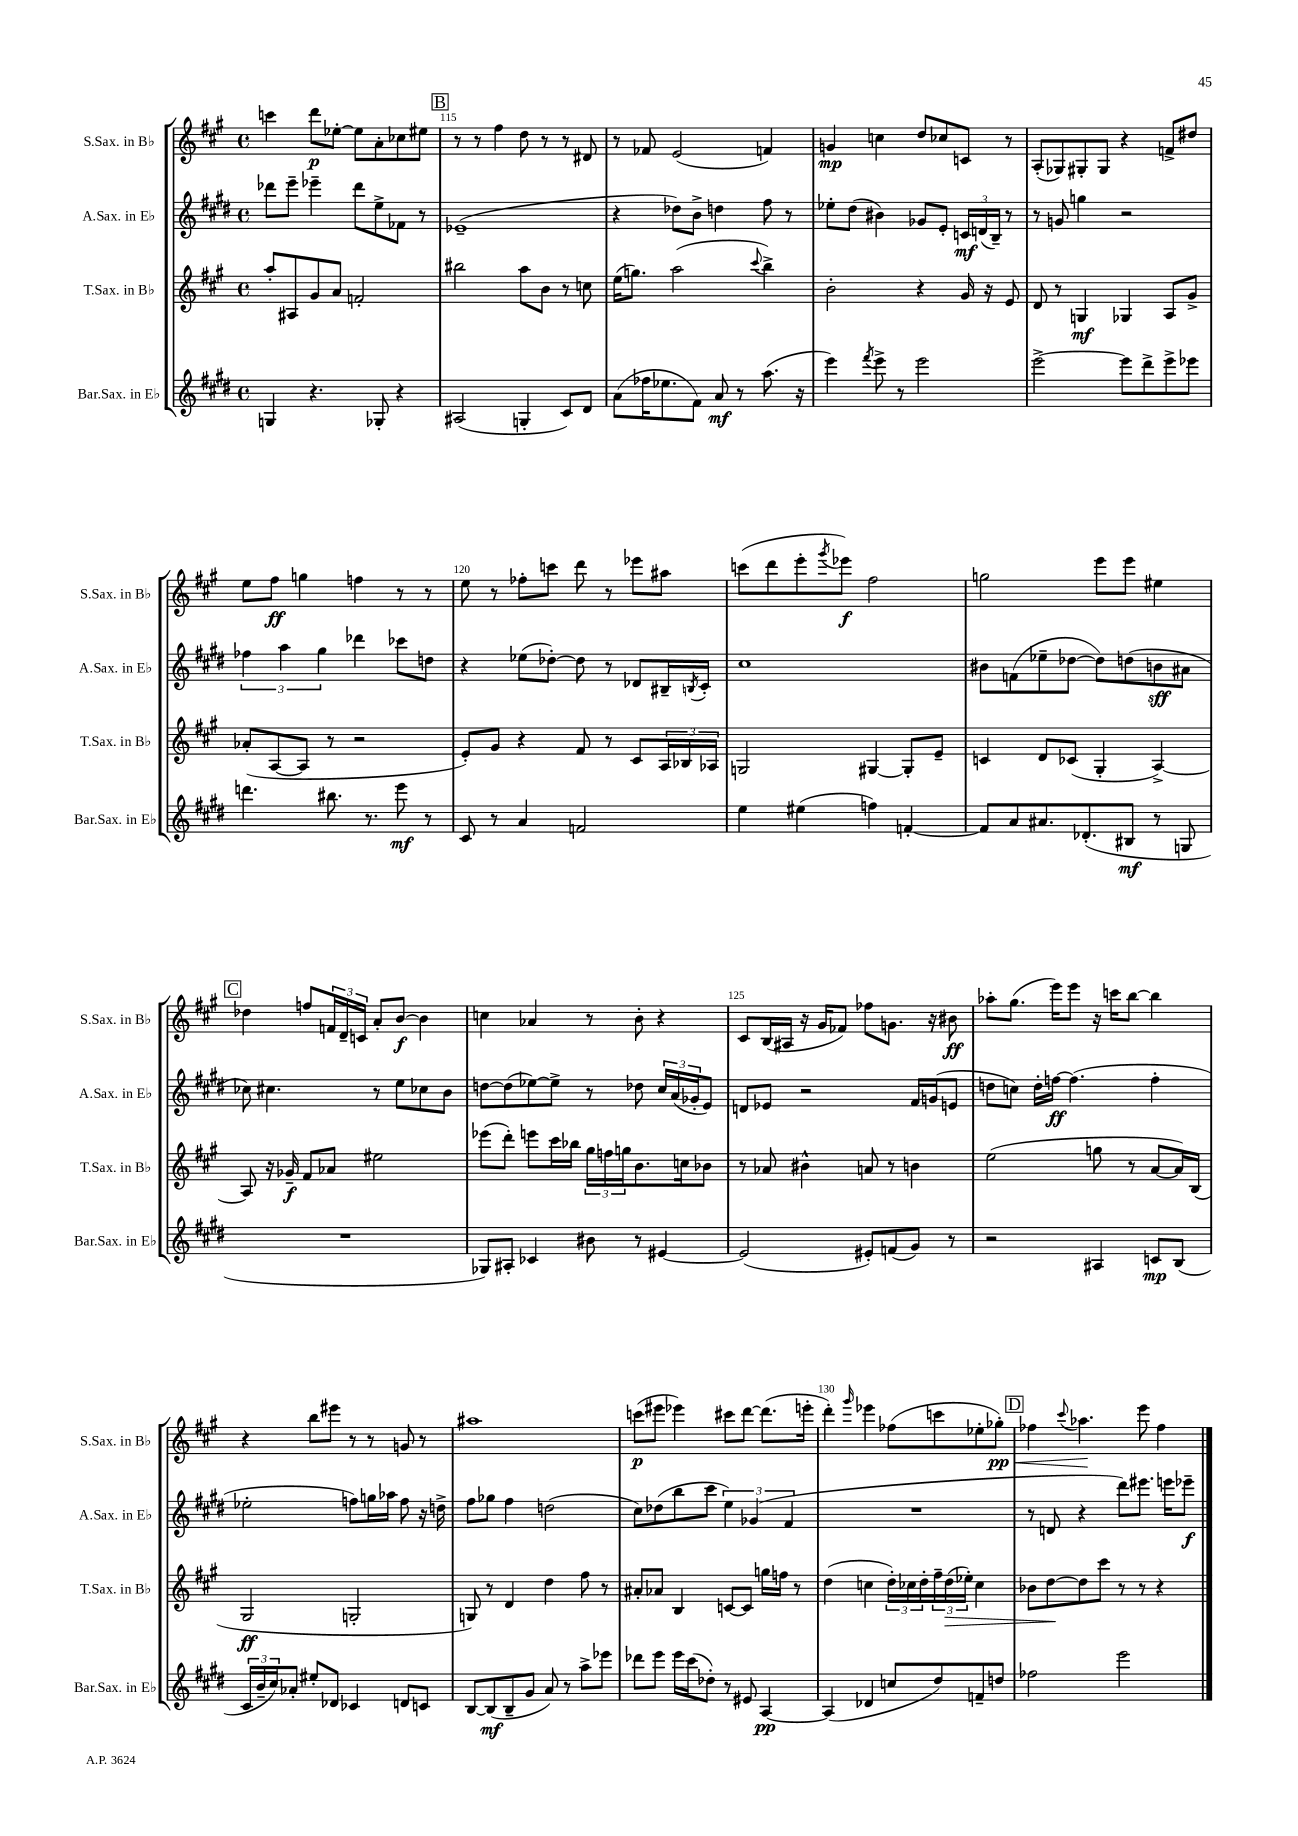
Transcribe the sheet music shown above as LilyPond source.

<<
\new StaffGroup <<
\new Staff = "s0" \with { instrumentName = "S.Sax. in Bb" shortInstrumentName = "S.Sax. in Bb" } {
    \clef treble \key a \major \defaultTimeSignature \time 4/4
    c'''4 d'''8\p ees''8~-. ees''8 a'8-. ces''8 eis''8 |
    \mark \markup { \box "B" } r8 r8 fis''4 d''8 r8 r8 dis'8 |
    r8 fes'8 e'2( f'4) |
    g'4\mp c''4 d''8 ces''8 c'8 r8 |
    a8-.( ges8) gis8-. gis8 r4 f'8-> dis''8 |
    e''8 fis''8\ff g''4 f''4 r8 r8 |
    e''8 r8 fes''8-. c'''8 d'''8 r8 ees'''8 ais''8 |
    c'''8( d'''8 e'''8-. \acciaccatura { gis'''8 } ees'''8\f) fis''2 |
    g''2 e'''8 e'''8 eis''4 |
    \mark \markup { \box "C" } des''4 f''8 \tuplet 3/2 { f'16 d'16-- c'16 } a'8-. b'8~\f b'4 |
    c''4 aes'4 r8 b'8-. r4 |
    cis'8 b16( ais16 r16 gis'16 fes'8) fes''8 g'8. r16 bis'8\ff |
    aes''8-. gis''8.( e'''16) e'''8 r16 c'''16 b''8~ b''4 |
    r4 b''8 eis'''8 r8 r8 g'8 r8 |
    ais''1 |
    c'''8\p( eis'''8 ees'''4) cis'''8 d'''8~ d'''8.( e'''16-. |
    d'''4-.) \grace { gis'''16 } ees'''4 fes''8( c'''8 ees''8-. ges''8-.\pp\<) |
    \mark \markup { \box "D" } fes''4 \appoggiatura { cis'''8 } aes''4.\! e'''8 fes''4 \bar "|." |
}
\new Staff = "s1" \with { instrumentName = "A.Sax. in Eb" shortInstrumentName = "A.Sax. in Eb" } {
    \clef treble \key e \major \defaultTimeSignature \time 4/4
    des'''8 e'''8-- ees'''4-- des'''8 e''8-> fes'8 r8 |
    \mark \markup { \box "B" } ees'1--( |
    r4 des''8) b'8-> d''4 fis''8 r8 |
    ees''8-. dis''8( bis'4) ges'8 e'8-. \tuplet 3/2 { c'16\mf d'16( b16--) } r8 |
    r8 g'8 g''4 r2 |
    \tuplet 3/2 { fes''4 a''4 gis''4 } des'''4 ces'''8 d''8 |
    r4 ees''8( des''8~-.) des''8 r8 des'8 bis16-- \acciaccatura { b8 } cis'16-. |
    cis''1 |
    bis'8 f'8( ees''8-- des''8~ des''8) d''8( b'8\sff ais'8 |
    \mark \markup { \box "C" } ces''8) cis''4. r8 e''8 ces''8 b'8 |
    d''8~ d''8( ees''8~) ees''8-> r8 des''8 \tuplet 3/2 { cis''16 a'16( ges'16-. } e'8) |
    d'8 ees'8 r2 fis'16 g'16( e'8 |
    d''8 c''8) d''16-. f''16~\ff f''4.( f''4-. |
    ees''2-. f''8) g''16 aes''16 f''8 r16 d''16-> |
    fis''8 ges''8 fis''4 d''2( |
    cis''8) des''8( b''8 cis'''8 \tuplet 3/2 { e''4) ges'4( fis'4 } |
    R1 |
    \mark \markup { \box "D" } r8 d'8 r4 dis'''8) eis'''8. e'''16 ees'''8--\f \bar "|." |
}
\new Staff = "s2" \with { instrumentName = "T.Sax. in Bb" shortInstrumentName = "T.Sax. in Bb" } {
    \clef treble \key a \major \defaultTimeSignature \time 4/4
    a''8-. ais8 gis'8 a'8 f'2-. |
    \mark \markup { \box "B" } bis''2 a''8 b'8 r8 c''8 |
    e''16( g''8.) a''2( \appoggiatura { cis'''8 } b''4->) |
    b'2-. r4 gis'16 r16 e'8 |
    d'8 r8 g4\mf ges4 a8 gis'8-> |
    aes'8-.( a8~ a8 r8 r2 |
    e'8-.) gis'8 r4 fis'8 r8 cis'8 \tuplet 3/2 { a16 bes16 aes16 } |
    g2 gis4~ gis8-. e'8-- |
    c'4 d'8 ces'8( gis4-. a4~->) |
    \mark \markup { \box "C" } a8 r16 ges'16--\f fis'8 aes'8 eis''2 |
    ees'''8( d'''8-.) e'''8 cis'''16 bes''16 \tuplet 3/2 { gis''16 f''16 g''16 } b'8. c''16 bes'8 |
    r8 aes'8 bis'4-^ a'8 r8 b'4 |
    e''2( g''8 r8 a'8~ a'16) b16( |
    gis2\ff g2-. |
    g8) r8 d'4 d''4 fis''8 r8 |
    ais'8-. aes'8 b4 c'8~ c'8 g''16 f''16 r8 |
    d''4( c''4 \tuplet 3/2 { d''16-.) ces''16 d''16-. } \tuplet 3/2 { fis''16-- d''16\>( ees''16-.) } ces''4 |
    \mark \markup { \box "D" } bes'8 d''8~\! d''8 cis'''8 r8 r8 r4 \bar "|." |
}
\new Staff = "s3" \with { instrumentName = "Bar.Sax. in Eb" shortInstrumentName = "Bar.Sax. in Eb" } {
    \clef treble \key e \major \defaultTimeSignature \time 4/4
    g4 r4. ges8-. r4 |
    \mark \markup { \box "B" } ais2( g4-. cis'8) dis'8 |
    a'8( fes''16 ees''8. fis'8) a'8\mf r8 a''8.( r16 |
    e'''4) \acciaccatura { fis'''8 } e'''8-> r8 e'''2 |
    e'''2~-> e'''8 dis'''8-> e'''8-> ees'''8 |
    d'''4. bis''8. r8. e'''8\mf r8 |
    cis'8 r8 a'4 f'2 |
    e''4 eis''4( f''4) f'4~-. |
    f'8 a'8 ais'8. des'8.-.( bis8\mf r8 g8 |
    \mark \markup { \box "C" } R1 |
    ges8) ais8-. ces'4 bis'8 r8 eis'4~ |
    eis'2( eis'8-.) f'8( gis'8) r8 |
    r2 ais4 c'8\mp b8( |
    \tuplet 3/2 { cis'16 b'16-- cis''16) } aes'8-. eis''8-. des'8 ces'4 d'8 c'8 |
    b8~ b8\mf( b8-- gis'8 a'8) r8 a''8-> ees'''8 |
    des'''8 e'''8 e'''16 cis'''16( des''8-.) r8 eis'8 a4~\pp |
    a4( des'4 c''8 dis''8) f'8-- d''8 |
    \mark \markup { \box "D" } fes''2 e'''2 \bar "|." |
}
>>
>>
\layout { \context { \Score currentBarNumber = #114 \override BarNumber.break-visibility = ##(#f #t #t) barNumberVisibility = #(every-nth-bar-number-visible 5) } }
